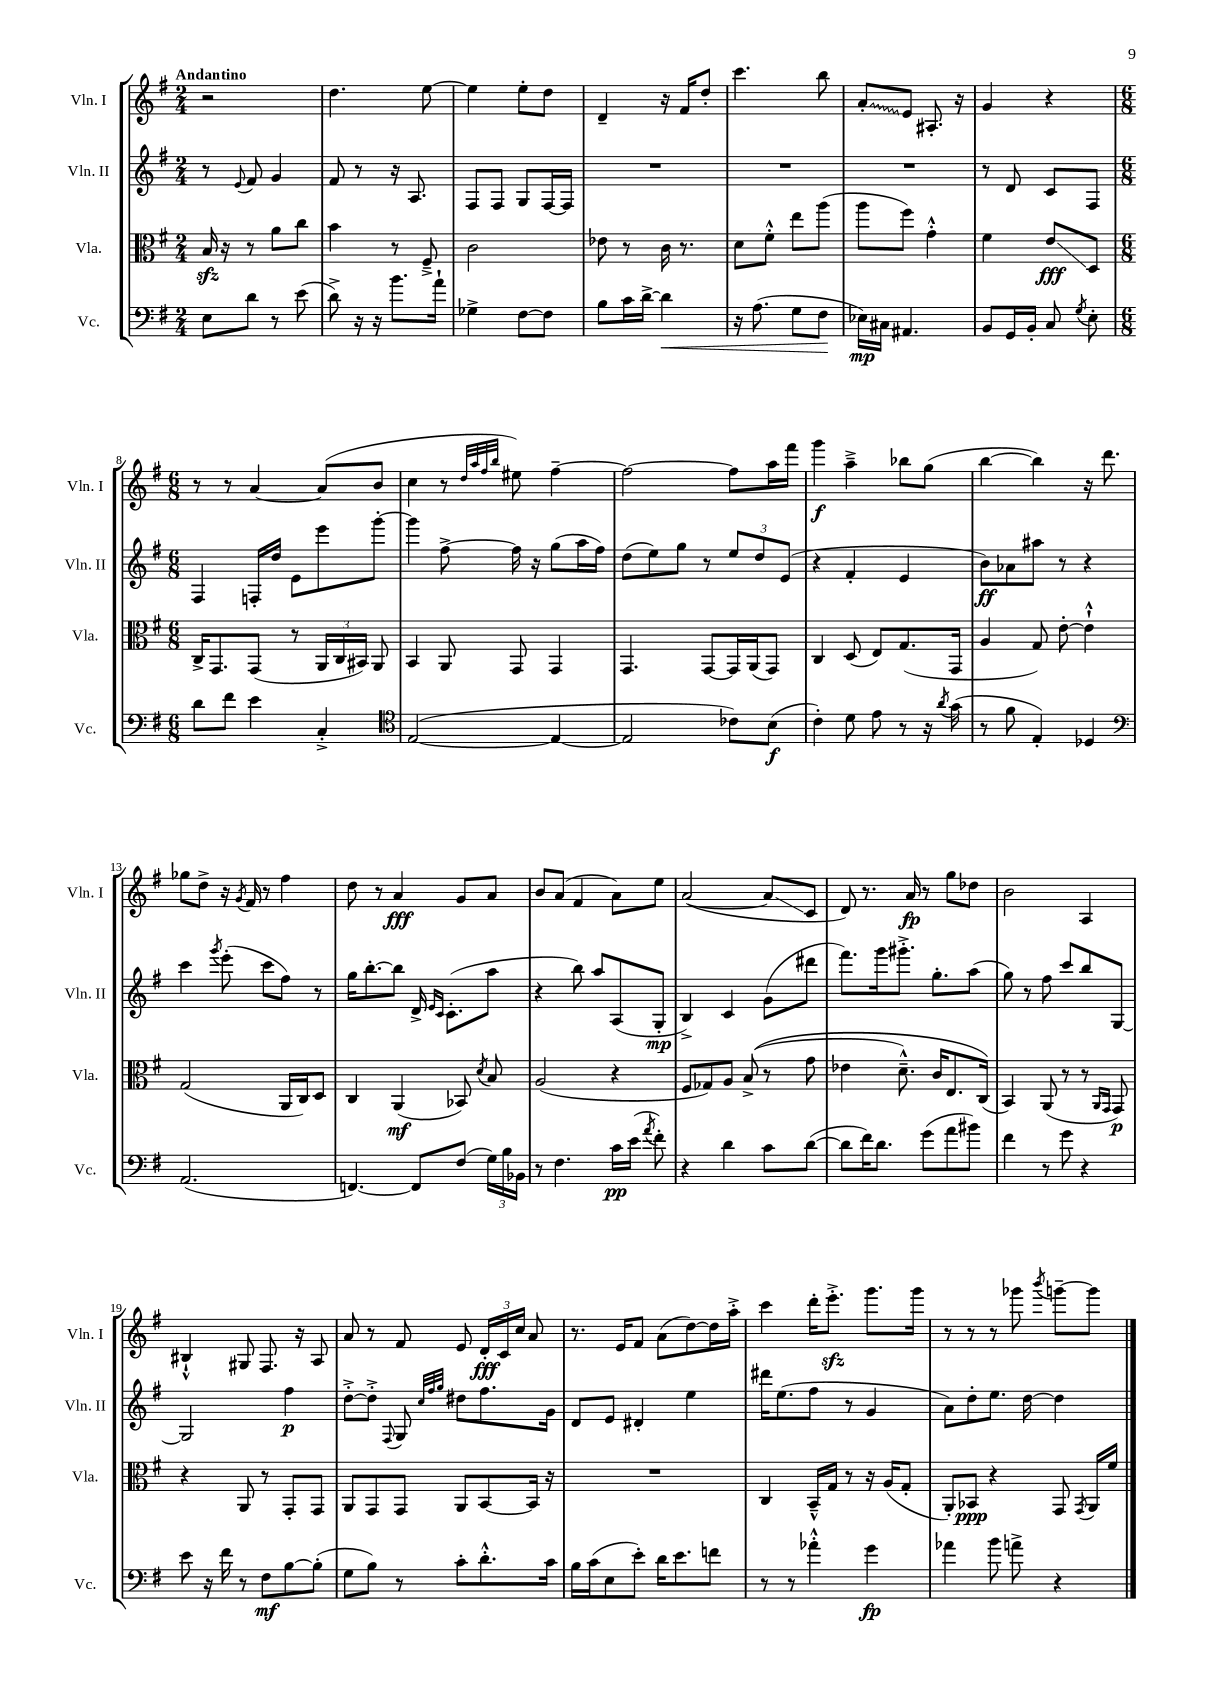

**kern	**kern	**kern	**kern
*staff4	*staff3	*staff2	*staff1
*clefF4	*clefC3	*clefG2	*clefG2
*k[f#]	*k[f#]	*k[f#]	*k[f#]
*M2/4	*M2/4	*M2/4	*M2/4
8E\L	16B/	8r	2r
.	16r	.	.
.	.	8qqe/	.
8d\J	8r	8f#/	.
8r	8a\L	4g/	.
(8e\	8cc\J	.	.
=	=	=	=
8d^\)	4b\	8f#/	4.dd\
16r	.	8r	.
16r	.	.	.
8.b\L	8r	16r	.
.	.	8.A/	.
.	8F#~^/	.	[8ee\
16a`\Jk	.	.	.
=	=	=	=
4G-^\	2c\	8F#/L	4ee\]
.	.	8F#/J	.
[8F#\L	.	8G/L	8ee'\L
8F#\]J	.	[16F#/L	8dd\J
.	.	16F#/]JJ	.
=	=	=	=
8B\L	8e-\	2r	4d~/
16c\L	8r	.	.
[16d^\JJ	.	.	.
4d\]	16c\	.	16r
.	8.r	.	16f#/LK
.	.	.	8dd'/J
=	=	=	=
16r	8d\L	2r	4.ccc\
(8.A\	.	.	.
.	8f#'^^\J	.	.
8G\L	8ee\L	.	.
8F#\J	(8aa\J	.	8bb\
=	=	=	=
16E-\LL)	8aa\L	2r	8a'/L
16C#\JJ	.	.	.
4.AA#/	8ff#\J)	.	8e/J
.	4g'^^\	.	8.A#'/
.	.	.	16r
=	=	=	=
8BB/L	4f#\	8r	4g/
16GG/L	.	8d/	.
16BB'/JJ	.	.	.
8C/	8e/L	8c/L	4r
8qG/	.	.	.
8E'\	8D/J	8F#/J	.
=	=	=	=
*M6/8	*M6/8	*M6/8	*M6/8
8d\L	16C^/LK	4F#/	8r
.	8.GG/	.	.
8f#\J	.	.	8r
4e\	(8GG/J	16F'/LL	[4a/
.	.	16dd/JJ	.
.	8r	8e\L	.
4C'^/	24AA/LL	8eee\	(8a/]L
.	24C/	.	.
.	24BB#/JJ)	.	.
.	8AA/	[8ggg'\J	8b/J
=	=	=	=
*clefC4	*	*	*
([2E/	4BB/	4ggg\]	4cc\
.	8AA/	[8ff#^\	8r
.	.	.	32qqdd/LLL
.	.	.	32qqaa/
.	.	.	32qqff#/
.	.	.	32qqbb/JJJ
.	8GG/	16ff#\]	8ee#\)
.	.	16r	.
4E/_	4GG/	(8gg\L	[4ff#~\
.	.	16aa\L	.
.	.	16ff#\JJ)	.
=	=	=	=
2E/]	4.GG/	(8dd\L	2ff#\_
.	.	8ee\)	.
.	.	8gg\J	.
.	[8GG/L	8r	.
8c-\L)	16GG/]L	12ee/L	8ff#\]L
.	(16AA/J	.	.
.	.	12dd/	.
(8B\J	8GG/J)	.	16aa\L
.	.	(12e/J	.
.	.	.	16fff#\JJ
=	=	=	=
4c'\)	4C/	4r	4ggg\
8d\	(8D/	4f#'/	4aa~^\
8e\	8E/L)	.	.
8r	(8.G/	4e/	8bb-\L
16r	.	.	(8gg\J
8qa/	.	.	.
(16g\	16GG/Jk	.	.
=	=	=	=
8r	4A/	8b\L)	[4bb\
8f#\	.	8a-\	.
4E'/)	8G/)	8aa#\J	4bb\])
.	[8e'\	8r	.
4D-/	4e`^^\]	4r	16r
.	.	.	8.ddd\
=	=	=	=
*clefF4	*	*	*
(2.AA/	(2G/	4ccc\	8gg-\L
.	.	.	8dd^\J
.	.	8qggg/	.
.	.	(8eee'\	16r
.	.	.	8qg/
.	.	.	16f#/
.	.	8ccc\L	8r
.	16AA/LL	8ff#\J)	4ff#\
.	16C/J)	.	.
.	8D/J	8r	.
=	=	=	=
[4.FF/)	4C/	16gg\LK	8dd\
.	.	[8.bb'\	.
.	.	.	8r
.	(4AA/	8bb\]J	4a/
8FF/]L	.	16d^/	.
.	.	16qqe/LL	.
.	.	16qqc/JJ	.
.	.	(8.c'\L	.
(8F#/J	8BB-/)	.	8g/L
.	8qd/	.	.
24G\LL)	8B/	8aa\J	8a/J
24B\	.	.	.
24BB-\JJ	.	.	.
=	=	=	=
8r	(2A/	4r	8b/L
4.F#\	.	.	(8a/J
.	.	8bb\)	4f#/
.	.	8aa/L	.
16c\LL	4r	(8A/	8a\L)
(16e\JJ	.	.	.
8qa/	.	.	.
8f#'\)	.	8G'/J	8ee\J
=	=	=	=
4r	8F#/L	4B^/)	([2a/
.	8G-/)	.	.
4d\	8A/J	4c/	.
.	&((8B^/	.	.
8c\L	8r	(8g\L	8a/]L
([8d\J	8g\	8ddd#\J	8c/J
=	=	=	=
8d\]L	4e-\	8.fff#\L)	8d/)
16f#\K)	.	.	8.r
8.d\J	.	16ggg\k	.
.	8.d~^^\)	8.ggg#'^\J	.
.	.	.	16a/
(8g\L	.	.	8r
.	16c/LK	8.gg'\L	.
8a\	8.E/	.	8gg\L
8b#\J)	.	(8aa\J	8dd-\J
.	(16C/Jk&)	.	.
=	=	=	=
4f#\	4BB/)	8gg\)	2b\
.	.	8r	.
8r	(8AA/	8ff#\	.
8g\	8r	8ccc/L	.
4r	8r	8bb/	4A/
.	16qqAA/LL	.	.
.	16qqGG/JJ	.	.
.	8GG/)	[8G/J	.
=	=	=	=
8e\	4r	2G/]	4B#`^^/
16r	.	.	.
16f#\	.	.	.
8r	8AA/	.	8G#/
8F#\L	8r	.	8.F#/
[8B\	8GG'/L	4ff#\	.
.	.	.	16r
(8B'\]J	8GG/J	.	8A/
=	=	=	=
8G\L	8AA/L	[8dd'^\L	8a/
8B\J)	8GG/	8dd'^\]J	8r
.	.	8qqF#/	.
8r	8GG/J	8G/	8f#/
.	.	32qqcc/LLL	.
.	.	32qqff#/	.
.	.	32qqgg/JJJ	.
8c'\L	8AA/L	8dd#\L	8e/
8.d'^^\	[8BB/	8.ff#\	24d'/LL
.	.	.	24c/
.	.	.	24cc/JJ
.	16BB/]Jk	.	8a/
16c\Jk	16r	16g\Jk	.
=	=	=	=
16B\LL	2.r	8d/L	8.r
(16c\J	.	.	.
8E\	.	8e/J	.
.	.	.	16e/LK
8e'\J)	.	4d#'/	8f#/J
16d\LK	.	.	(8a\L
8.e\	.	.	.
.	.	4ee\	[8dd\)
8f\J	.	.	16dd\]L
.	.	.	16aa'^\JJ
=	=	=	=
8r	4C/	16ddd#\LK	4ccc\
.	.	(8.ee\	.
8r	.	.	.
4a-'^^\	16BB~^^/LL	8ff#\J	16ddd'\LK
.	16G/JJ	.	8.eee'^\J
.	8r	8r	.
4g\	16r	4g/	8.ggg\L
.	(16A/LK	.	.
.	8G'/J	.	.
.	.	.	16ggg\Jk
=	=	=	=
4a-\	8AA'/L)	8a\L)	8r
.	8BB-/J	8dd'\	8r
8b\	4r	8.ee\J	8r
8a^\	.	.	8ggg-\
.	.	[16dd\	.
.	.	.	8qbbb/
4r	8GG/	4dd\]	[8ggg~\L
.	8qGG/	.	.
.	16AA/LL	.	8ggg\]J
.	16f#/JJ	.	.
==	==	==	==
*-	*-	*-	*-
